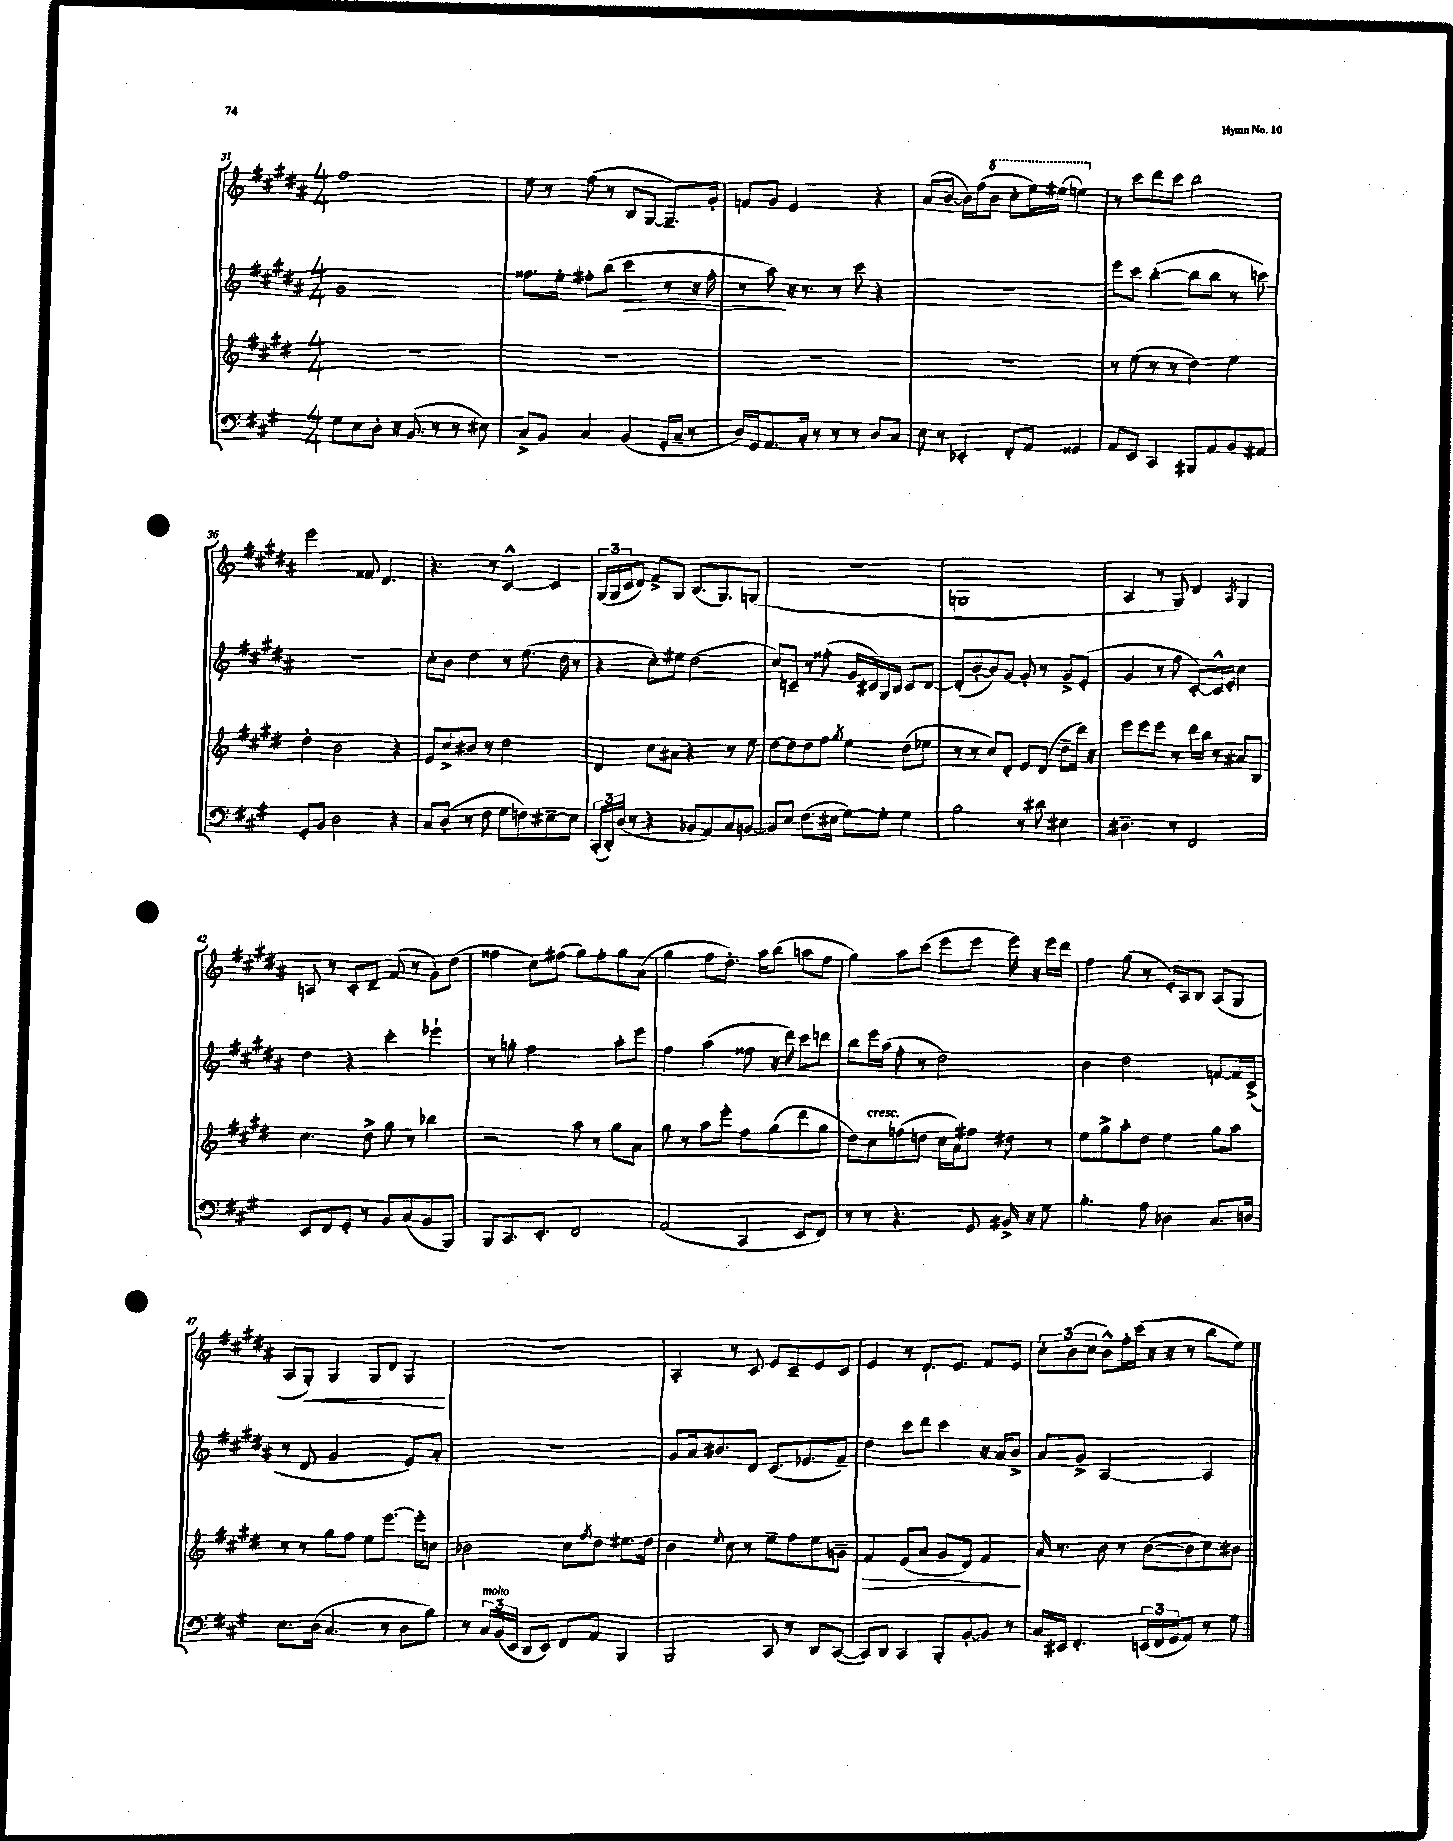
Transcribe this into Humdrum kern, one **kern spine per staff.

**kern	**kern	**kern	**kern
*staff4	*staff3	*staff2	*staff1
*clefF4	*clefG2	*clefG2	*clefG2
*k[f#c#g#]	*k[f#c#g#d#]	*k[f#c#g#d#a#]	*k[f#c#g#d#a#]
*M4/4	*M4/4	*M4/4	*M4/4
8G#\L	1r	1g#	1ff#
8E\	.	.	.
8D'\J	.	.	.
16r	.	.	.
(8.BB/	.	.	.
8r	.	.	.
8r	.	.	.
8E#\)	.	.	.
=	=	=	=
8C#^/L	1r	8.ff##\L	8ee\
8BB/J	.	.	8r
.	.	16ee'\Jk	.
4C#/	.	8ff#'\L	(8ff#\
.	.	(8bb\J	8r
(4BB/	.	4ccc#\	8B/L
.	.	.	[8G#/J
16GG#'/LL	.	8r	8.G#~/]L)
16C#~/JJ	.	.	.
8r	.	16r	.
.	.	16ff#'\	16g#'/Jk
=	=	=	=
16D/LL)	1r	8r	8f/L
16GG#/J	.	.	.
8.AA/	.	8aa#\)	8g#/J
.	.	16r	2e/
16C#'/Jk	.	8.r	.
8r	.	.	.
8r	.	8r	.
8r	.	8ccc#\	.
8D/L	.	4r	4r
8C#/J	.	.	.
=	=	=	=
8E\	1r	1r	(8a#/L
8r	.	.	[8b/J
4EE-'/	.	.	16b\]LL)
.	.	.	(16ff#\J
.	.	.	8bb\J
8FF#'/L	.	.	8ccc#'\L
8AA/J	.	.	16eee\L)
.	.	.	(16eee#\JJ
4GG##/	.	.	4eee\)
=	=	=	=
8AA/L	8r	8eee\L	8r
8EE/J	(8ee\	8ccc#\J	8ccc#\L
4CC#/	8r	([4bb'\	8ddd#\
.	8r	.	8ccc#\J
8BBB#/L	4dd#\)	8bb\]L	2bb\
8AA/	.	8bb\J	.
8BB/	4ee\	8r	.
8AA#/J	.	8ccc\)	.
=	=	=	=
8GG#'/L	4dd#'\	1r	2eee\
8BB/J	.	.	.
2D\	2b\	.	.
.	.	.	8f##/
.	.	.	4.d#/
4r	4r	.	.
=	=	=	=
8C#/L	8e/L	8cc#'\L	4.r
(8D'/J	8cc#^/	8b\J	.
8r	8b#/J	4dd#\	.
8F#\	8r	.	8r
8G#\L	2dd#\	8r	[4c#^^/
8F\)	.	(8.ee\	.
[8E#~\	.	.	4c#/]
.	.	16dd#\	.
8E#\]J	.	8r	.
=	=	=	=
(24CC#'/LL	4d#/	4r	(24G#/LL
24DD'/)	.	.	24G#/
(24D/JJ	.	.	24c#/J
8r	.	.	8d#/J)
4r	8cc#\L	8cc#'\L)	8f#^/L
.	8a#\J	8ee#\J	8G#/J
8BB-/L	4r	(2dd#\	(8.B/L
8AA/)	.	.	.
.	.	.	8.G#/)
8C#/	8r	.	.
[8BB/J	8ee\	.	(8G/J
=	=	=	=
8BB/]L	[8dd#\L	8cc#/L)	1r
8E/J	8dd#\]	8c~/J	.
(8.F#\L	8dd#\	8r	.
.	8ff#\J	(8ff##'\	.
16E#\Jk	.	.	.
.	8qgg#/	.	.
[8G#\L)	4ee\	16g#/LL	.
.	.	16c#/)	.
8G#'\]J	.	16G#/	.
.	.	16B/JJ	.
4G#\	(8dd#\L	8c#/L	.
.	8ee-\J	[8d#/J	.
=	=	=	=
2B\	8r	(8d#'/]L	1G
.	8r	[8b'/	.
.	8cc#/L)	8b/])	.
.	8d#'/J	[8g#/J	.
8r	8e/L	8g#'/]	.
8d#\	(8d#/J	8r	.
4E#\	8dd#~\L	8g#^/L	.
.	16ddd#\Jk)	(8e'/J	.
.	16r	.	.
=	=	=	=
4.D#~\	8eee\L	4g#/	4A#/
.	8eee\	.	.
.	8eee\J	8r	8r
8r	8r	8ff#\	8G#/)
2FF#/	16ddd#\LL	[8c#'/L)	4d#/
.	16bb\JJ	.	.
.	8r	16c#^^/]L	.
.	.	16e'/JJ	.
.	.	.	8qA#/
.	8a#/L	4cc#\	4G#/
.	8B/J	.	.
=	=	=	=
8EE/L	4.cc#\	4dd#\	8A/
8FF#/	.	.	8r
8GG#'/J	.	4r	8c#'/L
8r	8dd#^\	.	8d#~/J
8BB/L	8gg#\	4ccc#'\	(8f#/
(8C#/	8r	.	8r
8BB/	4bb-\	4eee-`\	8g#'\L)
8BBB/J)	.	.	(8dd#\J
=	=	=	=
8BBB/L	2r	8r	4ff##\
8.CC#/	.	8gg'\	.
.	.	2ff#\	8cc#\L)
8.EE'/J	.	.	.
.	.	.	(8ff#\J
2FF#/	8aa\	.	8gg#\L)
.	8r	.	8ff#'\
.	8gg#\L	8aa#'\L	8gg#\
.	8a\J	8eee\J	(8a#\J
=	=	=	=
(2AA/	8gg#\	4ff#\	4gg#\
.	8r	.	.
.	8aa\L	(4aa#\	8ff#\L
.	8eee'\J	.	8.dd#'\J)
4CC#/	8ff#\L	8ff##\	.
.	.	.	16aa#\LK
.	(8gg#\	16r	(8bb\J
.	.	16ddd#\)	.
8EE/L	8ddd#\	8ccc#\L	8aa\L
8FF#/J)	8gg#\J	8ddd\J	8ff#\J
=	=	=	=
8r	8dd#\L)	8bb\L	4gg#\)
8r	8cc#\	16eee\L	.
.	.	(16aa#\JJ	.
4.r	(8ff\	8ff#'\	8aa#\L
.	8dd\J	8r	(8ccc#\J
.	16cc#\LL	2dd#\)	8eee\L
.	16a\J)	.	.
8GG#/	8ff#\J	.	8eee\J
16BB#^/	8dd#\	.	16eee\)
16r	.	.	16r
8G#\	8r	.	16eee\LL
.	.	.	16ddd#\JJ
=	=	=	=
4.B'\	8ee\L	4b\	4ff#\
.	8gg#^\	.	.
.	8aa'\	2dd#\	(8gg#\
8A\	8dd#\J	.	8r
4D-\	4ee\	.	16e'/LL)
.	.	.	16A#/J
.	.	.	8B/J
8.C#/L	8gg#\L	[8f/L	(8A#/L
.	8aa\J	16f/]L	8G#/J
16D/Jk	.	(16c#^/JJ	.
=	=	=	=
8.E\L	8r	8r	8A#/L
.	8r	8d#/	8G#'/J)
(16D\Jk	.	.	.
4.C#/	8gg#\L	2g#/	4G#/
.	8ff#\J	.	.
.	8ee\L	.	8G#/L
8r	[8.eee\J	.	8d#/J
8D\L	.	8e/L)	4G#/
.	16eee'\]LK	.	.
8B\J)	8cc\J	8a#'/J	.
=	=	=	=
8r	2b-\	1r	1r
24C#/LL	.	.	.
(24BB/	.	.	.
24EE/JJ	.	.	.
8DD/L	.	.	.
8EE/J)	.	.	.
8FF#/L	8cc#\L	.	.
.	8qff#/	.	.
8AA/J	8dd#\J	.	.
4BBB/	8.ee#\L	.	.
.	16dd#\Jk	.	.
=	=	=	=
2BBB/	4b\	8g#/L	4A#'/
.	.	16a#/k	.
.	.	8.b#/	.
.	8qqee/	.	.
.	8cc#\	.	8r
.	8r	8d#/J	8c#/
8CC#/	8ee~\L	(8.c#/L	8e/L
8r	8ff#\	.	8c#~/
.	.	8.e-/	.
8DD/L	8ee\	.	8e/
([8CC#/J	8g~\J	8f#~/J)	8c#/J
=	=	=	=
8CC#/]L)	4f#/	4dd#\	4e/
8DD/J	.	.	.
4CC#/	(8e/L	8ccc#\L	8r
.	8a/J	8ddd#\J	8.d#`/L
8BBB'/L	8g#/L	4ccc#\	.
.	.	.	8.e/J
[8BB'/	8d#/J)	.	.
8BB/]J	4f#/	16r	8f#/L
.	.	16a#/LK	.
8r	.	8b^/J	8e/J
=	=	=	=
16C#/LL	16a/	8a#/L	12cc#'\L
16EE#/JJ	8.r	.	.
.	.	.	(12b\
4.FF#'/	.	8g#^/J	.
.	.	.	12cc#\J
.	8b\	[2A#/	8b^^\L)
.	8r	.	16ff#'\L
.	.	.	(16ccc#\JJ
(24EE/LL	([8b\L	.	16r
24FF#/	.	.	.
.	.	.	16r
24GG#/J	.	.	.
8AA/J)	8b\]	.	8r
8r	8cc#\)	4A#/]	8bb\L
8G#\	8b#\J	.	8ee\J)
==	==	==	==
*-	*-	*-	*-
